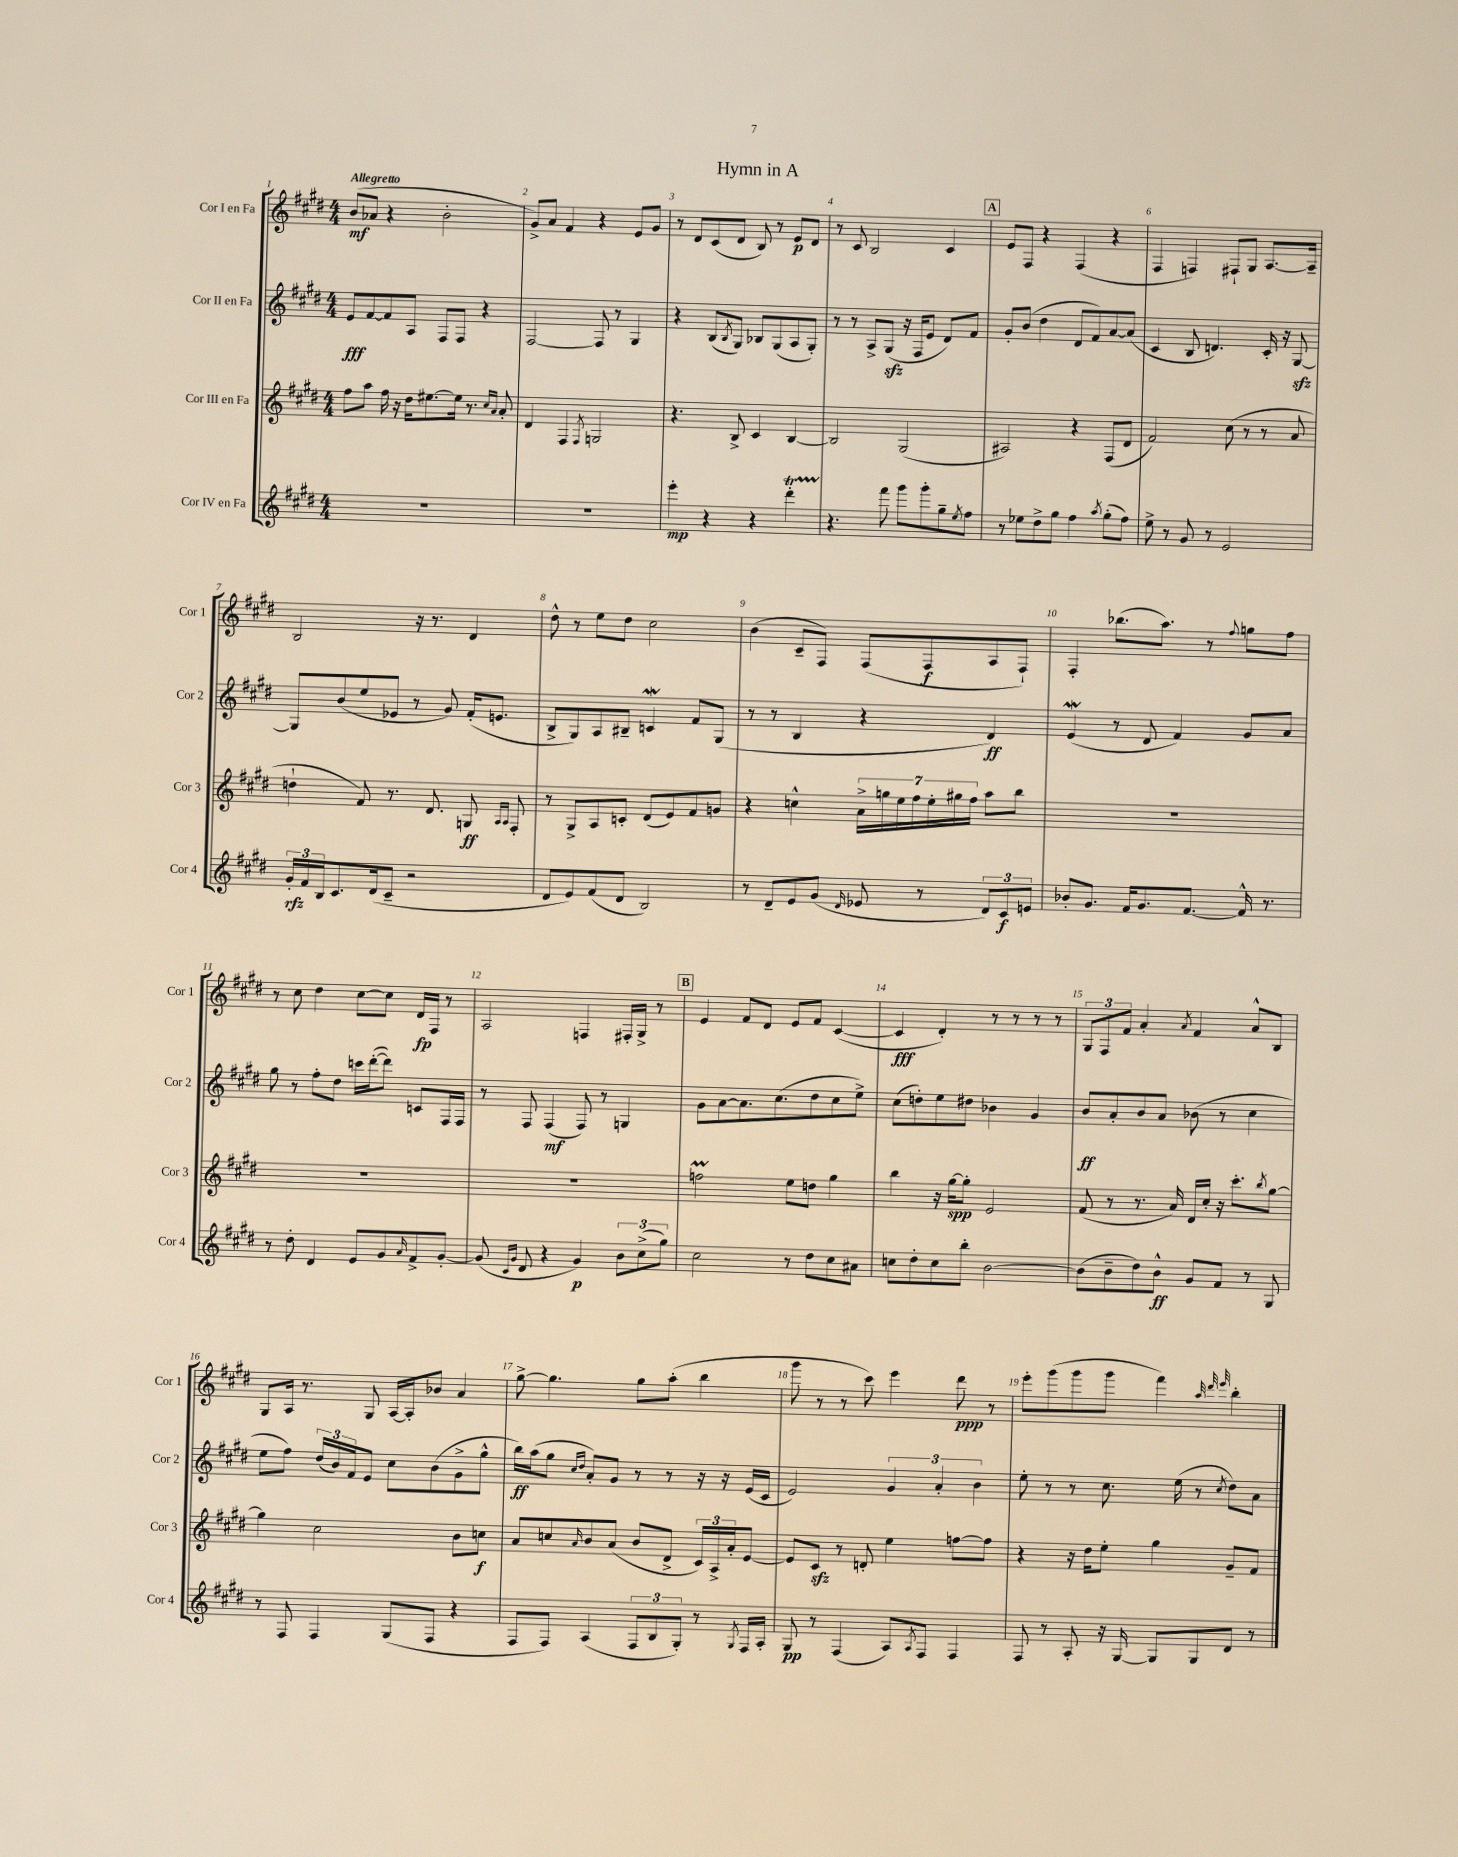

**kern	**kern	**kern	**kern
*staff4	*staff3	*staff2	*staff1
*clefG2	*clefG2	*clefG2	*clefG2
*k[f#c#g#d#]	*k[f#c#g#d#]	*k[f#c#g#d#]	*k[f#c#g#d#]
*M4/4	*M4/4	*M4/4	*M4/4
1r	8ff#\L	8e/L	(8b/L
.	8aa\J	[8f#/	8a-/J
.	16ff#\	8f#/]	4r
.	16r	.	.
.	16dd#\LK	8A/J	.
.	[8.ee#\	.	.
.	.	8F#/L	2b'\
.	16ee#\]Jk	8F#/J	.
.	8.r	.	.
.	.	4r	.
.	16qqcc#/LL	.	.
.	16qqa/JJ	.	.
.	8a'/	.	.
=	=	=	=
1r	4d#/	[2F#/	8g#^/L)
.	.	.	8a/J
.	4F#/	.	4f#/
.	8qF#/	.	.
.	2G/	8F#/]	4r
.	.	8r	.
.	.	4G#/	8e/L
.	.	.	8g#/J
=	=	=	=
4eee'\	4.r	4r	8r
.	.	.	8d#/L
4r	.	(8B/L	(8c#/
.	.	8qB/	.
.	8B^/	8G#/J)	8d#/J
4r	4c#/	8B-/L	8B/)
.	.	(8G#/	8r
4ddd#'\	[4B/	8A/	8e/L
.	.	8G#'/J)	8d#/J
=	=	=	=
4.r	2B/]	8r	8r
.	.	8r	8c#/
.	.	8A^/L	2B/
8fff#\	.	(8G#/J	.
8ggg#\L	(2G#/	16r	.
.	.	16F#/LK	.
8ggg#'\	.	8e/J	.
8gg#~\	.	8d#/L)	4c#/
8qee/	.	.	.
8ff#\J	.	8f#/J	.
=	=	=	=
8r	2A#/)	8g#'/L	8e/L
8ee-\L	.	(8b/J	8F#/J
8dd#^\	.	4dd#\	4r
8gg#\J	.	.	.
4ff#\	4r	8d#/L	(4F#/
.	.	8f#/)	.
8qaa/	.	.	.
(8gg#'\L	(8F#/L	[8a/	4r
8ff#\J)	8d#/J	(8a/]J	.
=	=	=	=
8ee^\	2f#/)	4c#/	4F#/
8r	.	.	.
8g#/	.	8B/	4F/)
8r	.	4.d/)	.
2e/	(8cc#\	.	8F#`/L
.	8r	.	8G#/J
.	8r	16c#'/	[8.A/L
.	.	16r	.
.	8a/	[8G#/	.
.	.	.	16A~/]Jk
=	=	=	=
24g#'/LL	4dd`\	8G#/]L	2B/
24f#/	.	.	.
24B/J	.	.	.
8.c#/	.	(8b/	.
.	8f#/)	8ee/	.
(16d#/k	.	.	.
8c#~/J	8.r	8e-/J	.
2r	.	8r	16r
.	8.d#/	.	8.r
.	.	8g#/)	.
.	8G/	(16f#'/LK	4d#/
.	.	8.e/J	.
.	16qqA/LL	.	.
.	16qqA/JJ	.	.
.	8F#'/	.	.
=	=	=	=
8d#/L	8r	8B^/L	8dd#^^\
8e/)	8G#^/L	8G#/)	8r
(8f#/	8A/	8A/	8ee\L
8d#/J	8c'/J	8B#~/J	8dd#\J
2B/)	(8d#/L	4c/	2cc#\
.	8e/)	.	.
.	8f#/	8f#/L	.
.	8g/J	(8G#/J	.
=	=	=	=
8r	4r	8r	(4b\
8d#~/L	.	8r	.
8e/	4cc^^\	4B/	8c#~/L
(8g#/J	.	.	8F#/J)
16qqd#/	.	.	.
8e-/	28a^\LL	4r	(8F#/L
.	28gg\	.	.
.	28ee\	.	.
.	28ff#\	.	.
8r	.	.	8F#/
.	28ee'\	.	.
.	28gg#\	.	.
.	28ff#\JJ	.	.
12d#/L)	8aa\L	4d#/)	8A/
12c#/	.	.	.
.	8bb\J	.	8F#`/J)
12e/J	.	.	.
=	=	=	=
8b-'/L	1r	(4e/	4F#'/
8.g#/J	.	.	.
.	.	8r	(8.bb-\L
16f#/LK	.	.	.
8.g#/	.	8d#/	.
.	.	.	8.aa\J)
.	.	4f#/)	.
[8.f#/J	.	.	.
.	.	.	8r
.	.	.	8qqff#/
16f#^^/]	.	8g#/L	8gg\L
8.r	.	.	.
.	.	8a/J	8ff#\J
=	=	=	=
8r	1r	8gg#\	8r
8dd#'\	.	8r	8cc#\
4d#/	.	8ff#'\L	4dd#\
.	.	8dd#\J	.
8e/L	.	16ccc\LL	[8cc#\L
.	.	([16ddd#'\J	.
8g#/	.	8ddd#\]J)	8cc#\]J
16qqa/	.	.	.
8f#^/	.	8c/L	16d#/LL
.	.	.	16F#/JJ
[8g#'/J	.	16F#/L	8r
.	.	16F#/JJ	.
=	=	=	=
(8g#/]	1r	8r	2A/
16qqc#/LL	.	.	.
16qqg#/JJ	.	.	.
8d#/	.	8F#/	.
4r	.	(4F#/	.
4g#/)	.	8F#/)	4F/
.	.	8r	.
12b\L	.	4G/	16F#'/LL
.	.	.	16G#^/JJ
(12cc#^\	.	.	.
.	.	.	8r
12gg#\J)	.	.	.
=	=	=	=
2cc#\	2ff\	8g#\L	4e/
.	.	[8a\	.
.	.	8.a\]	8f#/L
.	.	.	8d#/J
.	.	(8.cc#\	.
8r	8ee\L	.	8e/L
8dd#\L	8dd\J	8dd#\	8f#/J
8cc#\	4gg#\	8cc#\	([4c#/
8a#\J	.	8ee^\J)	.
=	=	=	=
8cc\L	4bb\	(8cc#\L	4c#/]
8dd#'\	.	8dd'\)	.
8cc\	16r	8ee\	4d#'/)
.	[16gg#\LK	.	.
8bb'\J	8gg#'\]J	8dd#\J	.
[2b\	2e/	4b-\	8r
.	.	.	8r
.	.	4g#/	8r
.	.	.	8r
=	=	=	=
(8b\]L	(8f#/	8b/L	12G#/L
.	.	.	12F#/
8b~\	8r	8a'/	.
.	.	.	12f#/J
8dd#\)	8.r	8b/	4a'/
8b^^\J	.	8a/J	.
.	16a/)	.	.
.	.	.	8qa/
8g#/L	16d#/LL	(8b-\	4f#/
.	16cc#'/JJ	.	.
8f#/J	16r	8r	.
.	8.ccc#'\L	.	.
8r	.	4cc#\	8a^^/L
.	8qbb/	.	.
8G#/	[8gg#\J	.	8B/J
=	=	=	=
8r	4gg#\]	8ee\L	8G#/L
8F#/	.	8ff#\J)	16A/Jk
.	.	.	8.r
4F#/	2cc#\	(24dd#/LL	.
.	.	24b/)	.
.	.	24f#/J	.
.	.	8e/J	8G#/
(8G#/L	.	8cc#\L	[16A/LL
.	.	.	16A'/]J
8F#/J	.	(8b\	8b-/J
4r	8b\L	8g#^\	4a/
.	8cc\J	8gg#^^\J	.
=	=	=	=
8F#/L	8a/L	16bb\LL)	[8gg#^\
.	.	(16aa\J	.
8F#/J)	8cc/	8gg#\J	4.gg#\]
.	.	16qqcc#/LL	.
.	16qqa/	16qqdd#/JJ	.
(4A/	8b/	8a'/L)	.
.	(8a/J	8g#/J	.
12F#/L	8b/L	8r	8gg#\L
12B/	.	.	.
.	8d#^/J	8r	(8aa'\J
12G#'/J)	.	.	.
8r	24c#/LL)	16r	4bb\
.	24A^/	.	.
.	.	16r	.
.	24a'/J	.	.
8qG#/	.	.	.
16F#/LL	[8e/J	(16e/LL	.
16A'/JJ	.	16c#/JJ	.
=	=	=	=
8G#/	8e/]L	2e/)	8ggg#\
8r	8c#/J	.	8r
(4F#/	8r	.	8r
.	8d'/	.	8ccc#\)
8A/L)	4ee\	6g#/	4eee\
8qA/	.	.	.
8F#/J	.	.	.
.	.	6a'/	.
4F#/	[8ff\L	.	8ddd#\
.	.	6b\	.
.	8ff\]J	.	8r
=	=	=	=
8F#/	4r	8ee'\	8eee'\L
8r	.	8r	(8ggg#\
8A'/	16r	8r	8ggg#\
.	16dd#\LK	.	.
16r	8ee'\J	8.cc#\	8ggg#\J
[16G#/	.	.	.
8G#/]L	4gg#\	.	4fff#\)
.	.	(16ee\	.
8G#/	.	8r	.
.	.	.	32qqaa/
.	.	.	32qqddd#/
.	.	8qcc#/	32qqeee/
8d#/J	8g#~/L	8dd#\L)	4bb'\
8r	8f#/J	8a\J	.
==	==	==	==
*-	*-	*-	*-
